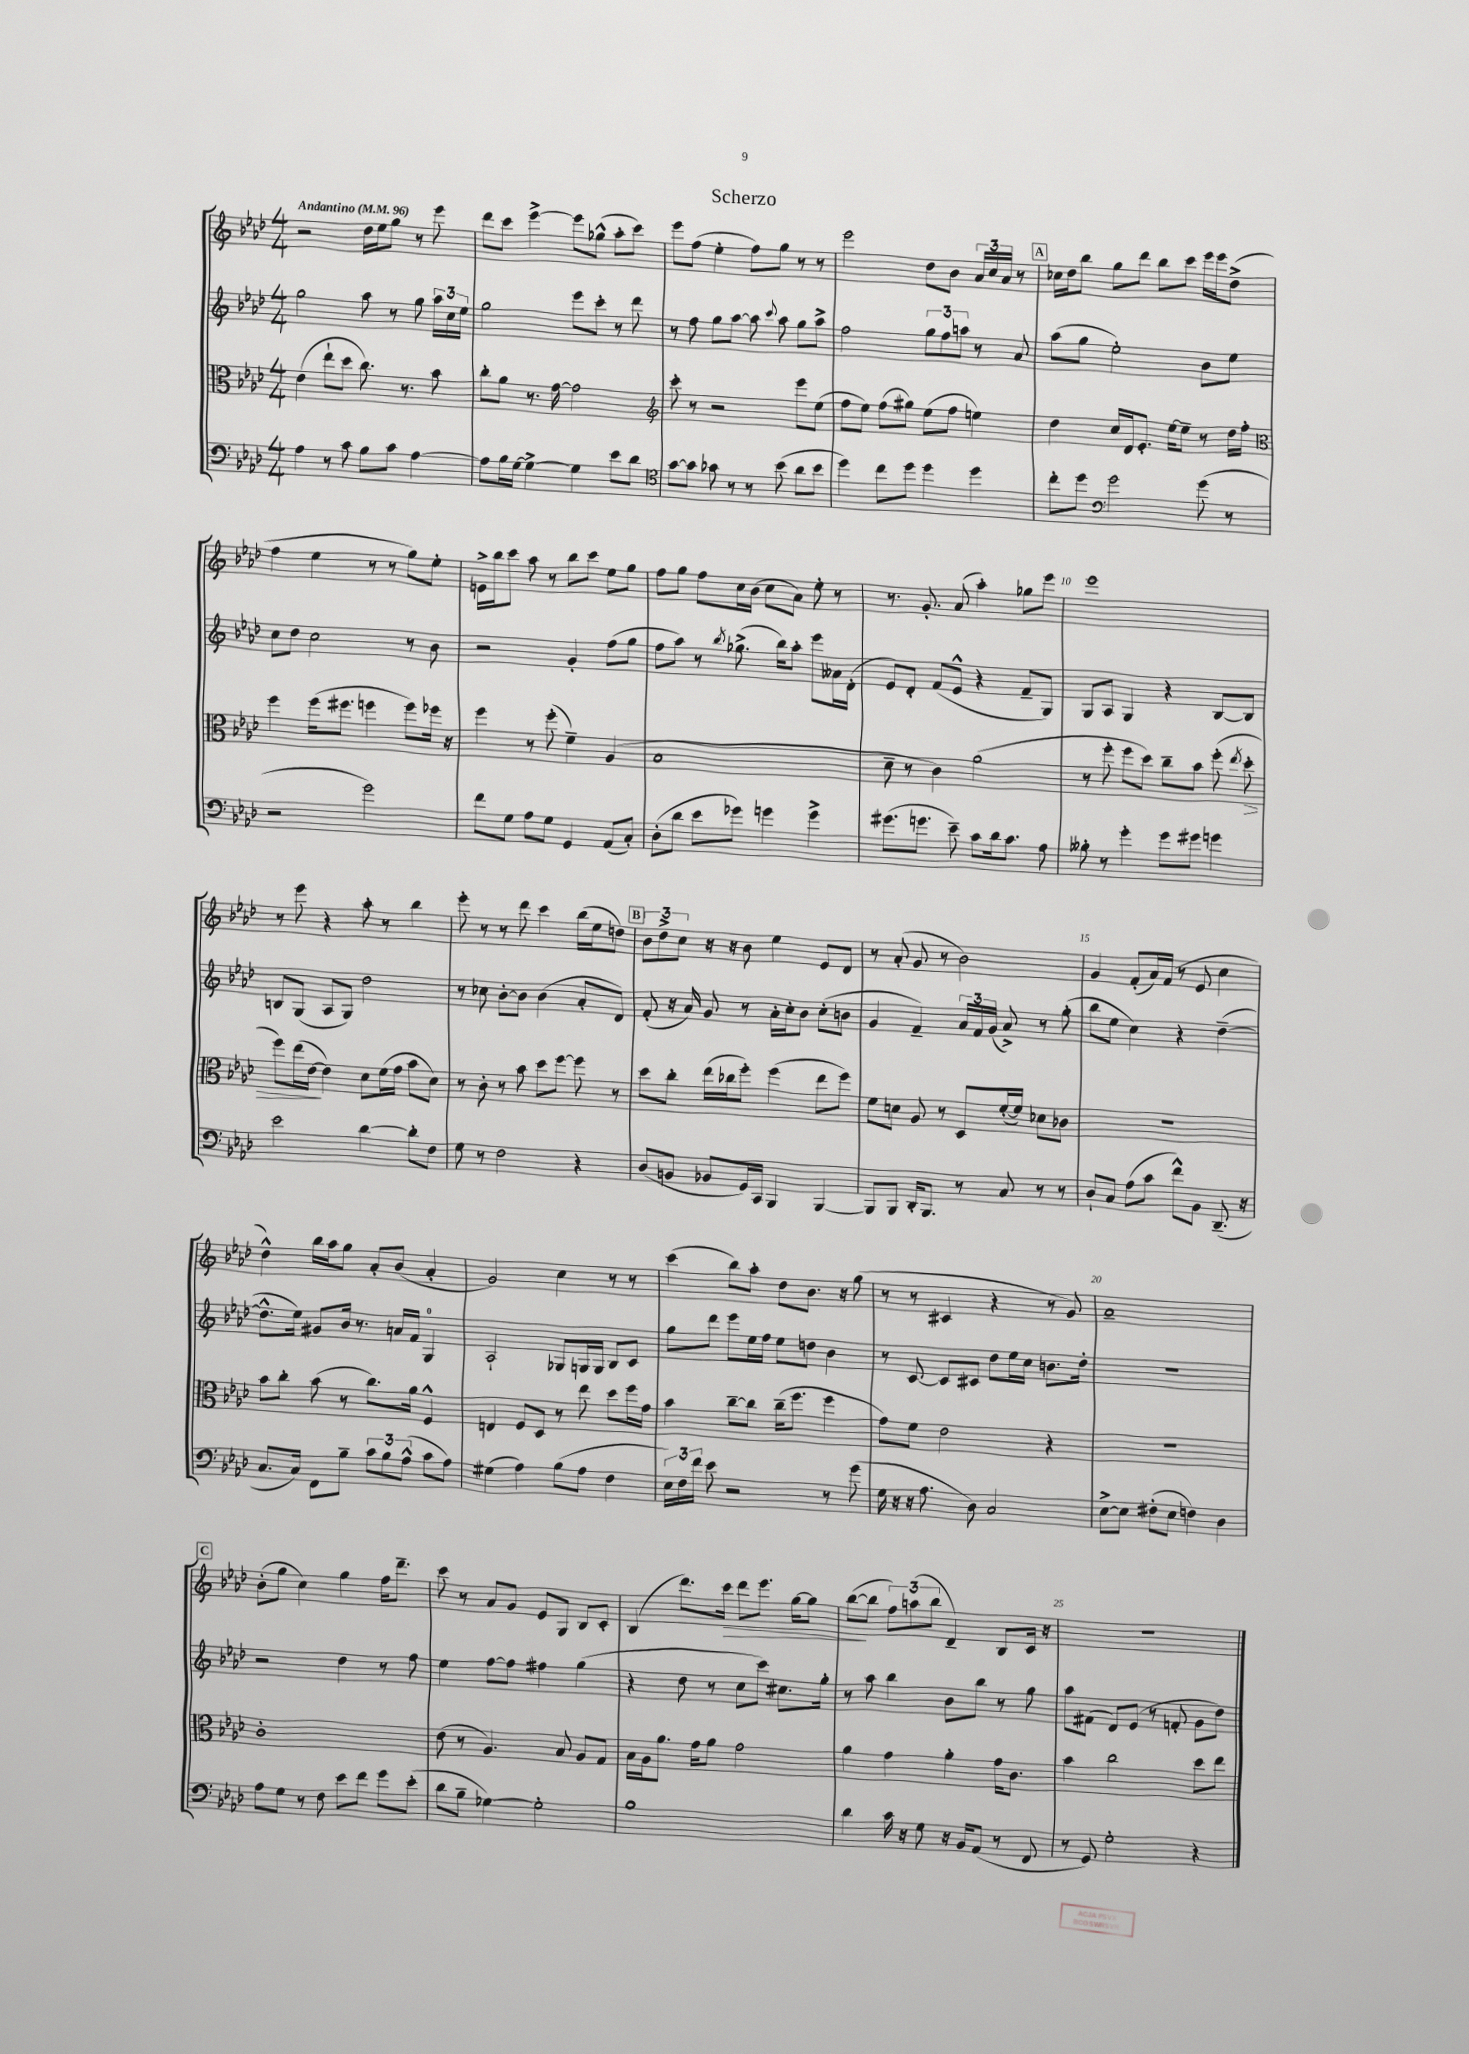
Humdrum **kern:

**kern	**kern	**kern	**kern
*staff4	*staff3	*staff2	*staff1
*clefF4	*clefC3	*clefG2	*clefG2
*k[b-e-a-d-]	*k[b-e-a-d-]	*k[b-e-a-d-]	*k[b-e-a-d-]
*M4/4	*M4/4	*M4/4	*M4/4
*MM96	*MM96	*MM96	*MM96
4A-	(4e-	2gg	2r
8r	8ee-`	.	.
8c	8dd-	.	.
8B-	8.cc)	8aa-	16dd-
.	.	.	16ee-
8c	.	8r	8gg
.	8.r	.	.
[4A-	.	8gg	8r
.	8b-	24aa-	8eee-
.	.	24cc	.
.	.	24ee-	.
=	=	=	=
8A-]	8cc'	2gg	8ddd-
16B-	8a-	.	8ccc
[16G	.	.	.
4G^_	8.r	.	[4eee-^
.	[16g	.	.
4G]	2g]	8eee-	8eee-]
.	.	8ccc'	(8gg-^^
8e-	.	8r	8aa-'
8d-	.	8ddd-	8ccc)
=	=	=	=
*clefC4	*clefG2	*	*
[8g	8ccc'	8r	8eee-
8g]	8r	8ff	(8ff
8g-	2r	8gg	4ee-'
8r	.	[8aa-	.
8r	.	8aa-]	8ff)
.	.	8qqccc	.
(8b-	.	8aa-	8gg
8a-	8eee-	8gg	8r
8b-	(8ee-	8aa-^	8r
=	=	=	=
4dd-)	8ff	2ff	2eee-
.	8ee-)	.	.
8cc	(8ff	.	.
8dd-	8gg#)	.	.
4dd-	(8ee-	12gg	8dd-
.	.	12ff	.
.	8ff	.	8b-
.	.	12aa	.
4dd-	4ee)	8r	24a-
.	.	.	24cc
.	.	.	24a-
.	.	8a-	8r
=	=	=	=
8cc'	4dd-	(8aa-	16cc-
.	.	.	16dd-
8dd-	.	8gg	8bb-
*clefF4	*	*	*
2g	16cc	2ee-')	8gg
.	16d-	.	.
.	8.e-'	.	8ddd-
.	.	.	8bb-
.	[16ee-	.	.
.	8ee-~]	.	8ccc
(8g	8r	8b-	16eee-
.	.	.	16eee-
8r	16dd-	8ee-	(8dd-^
.	16ff'	.	.
=	=	=	=
*	*clefC3	*	*
2r	4ff	8cc	4ff
.	.	8dd-	.
.	(16ff	2cc	4ee-
.	8.ff#	.	.
2g)	4ff	.	8r
.	.	.	8r
.	8ff)	8r	8gg)
.	16ff-	8b-	8ee-'
.	16r	.	.
=	=	=	=
8f	4ff	2r	16e^
.	.	.	16bb-
8G	.	.	8ccc
8A-	8r	.	8aa-
8G	(8ff'	.	8r
4GG	4f~)	4g'	8bb-
.	.	.	8ccc
(8AA-	(4A-	(8ff	8ee-
8C')	.	8gg	8gg
=	=	=	=
(8D-'	1B-	8ff	8ff
8d-	.	8aa-)	8gg
8e-	.	8r	8ff
.	.	8qbb-	.
8g-)	.	(8.gg-^	16cc
.	.	.	(16b-
4g	.	.	8cc
.	.	16bb-)	.
.	.	8aa-'	8a-)
4g^	.	8eee-	8ee-'
.	.	16a--	8r
.	.	(16d-'	.
=	=	=	=
(8.g#	8d-~	8e-)	8.r
.	8r	8d-'	.
8.g	.	.	8.g'
.	4c)	(8f	.
8e-~)	.	8e-^^	(8a-
8c	(2a-	4r	4aa-')
16d-	.	.	.
8.c	.	.	.
.	.	8f~	8gg-
8A-	.	8G)	8eee-
=	=	=	=
8B--'	8r	8G	1eee-
8r	8ff'	8A-	.
4g'	8ff	4G	.
.	8dd-)	.	.
8g	8cc~	4r	.
8g#	8b-	.	.
4g	(8ff'	[8B-	.
.	8qee-	.	.
.	8dd-'	8B-]	.
=	=	=	=
2e-	8ff)	8B	8r
.	(16ee-	(8G	8eee-
.	[16e-	.	.
.	4e-])	8A-	4r
.	.	8G)	.
[4d-	8d-	2dd-	8aa-'
.	(16f	.	8r
.	16g	.	.
8d-']	8b-	.	4bb-
8F	8d-)	.	.
=	=	=	=
8G	8r	8r	8eee-'
8r	8c'	8cc-	8r
2F	8r	[8b-'	8r
.	8b-	8b-]	8ddd-
.	8dd-	(4b-	4ccc
.	[8ff	.	.
4r	8ff]	8a-'	(16bb-
.	.	.	16ee-
.	8r	8d-)	8dd)
=	=	=	=
(8D-	8dd-	(8f'	12b-
.	.	.	12dd-^
8BB	8cc'	16r	.
.	.	.	12cc
.	.	16a-)	.
8BB-	(16ee-	8g	16r
.	16cc-	.	16r
16GG)	8ff')	8r	8b-
16CC	.	.	.
4BBB-	(4ff	16a-'	4ee-
.	.	16cc'	.
.	.	8b-	.
[4BBB-	8ee-	(8cc'	8e-
.	8ff)	8b	8d-
=	=	=	=
8BBB-]	8f	4g	8r
8BBB-	8d	.	(8a-'
16DD-'	8A-	4f~)	8g
8.BBB-	.	.	.
.	8r	.	8r
8r	8D-	24a-	2b-)
.	.	24f	.
.	.	(24g	.
8C	([16f'	8a-^)	.
.	16f])	.	.
8r	8d-	8r	.
8r	8c-	(8gg'	.
=	=	=	=
8D-`	1r	8bb-	4g
8C	.	8ee-	.
(8A-	.	4cc)	(8f'
8c	.	.	16a-)
.	.	.	(16f
8f^^)	.	4r	8r
8BB-	.	.	8e-
(8.DD-~	.	([4dd-~	4cc
16r	.	.	.
=	=	=	=
8.C	8b-	8.dd-^^]	4dd-^^)
.	8cc'	.	.
16C)	.	16ee-)	.
8FF	(8b-	8g#	16bb-
.	.	.	16aa-
8B-~	8r	16b-	8gg
.	.	8.r	.
12c	8.cc)	.	8a-'
12B-	.	.	.
.	.	16a	(8b-
(12A-^^	.	.	.
.	16a-	16f	.
8c	4F^^	4G	4a-'
8A-)	.	.	.
=	=	=	=
(4G#	4E	2A-`	2g)
4A-)	8F	.	.
.	8D-	.	.
(8B-	8r	8G-	4cc
8A-	8ee-	16G	.
.	.	16G	.
4F	8dd-	8B-	8r
.	16ff	8c	8r
.	16g	.	.
=	=	=	=
24E-)	4b-	8gg	(4ccc
24F	.	.	.
24f	.	.	.
8e-	.	8ddd-	.
2r	[8cc~	8eee-	8bb-)
.	8cc]	16ee-	8aa-'
.	.	16ff	.
.	(16cc~	8ee-	8dd-
.	8.ff	.	.
.	.	8dd	8.b-
8r	4ff	4b-	.
.	.	.	16r
(8g	.	.	(8gg
=	=	=	=
16G	8g)	8r	8r
16r	.	.	.
16r	8f	[8c	8r
8.A-	.	.	.
.	2e-	8c]	4c#
8D-)	.	8c#	.
2C	.	8dd-	4r
.	.	16ee-	.
.	.	16cc	.
.	4r	8.b	8r
.	.	.	8g)
.	.	16dd-'	.
=	=	=	=
[8E-^	1r	1r	1a-~
8E-]	.	.	.
(8F#'	.	.	.
8E-	.	.	.
4F)	.	.	.
4D-	.	.	.
=	=	=	=
8A-	1c'	2r	(8b-'
8G	.	.	8gg
8r	.	.	4cc)
8F	.	.	.
8e-	.	4dd-	4gg
8f	.	.	.
8g	.	8r	16ff
.	.	.	8.ddd-~
(8e-'	.	8ff	.
=	=	=	=
8d-	(8e-	4ee-	8ccc
8B-~	8r	.	8r
[4G-)	4.A-)	[8ff	8a-
.	.	8ff]	8g
2G-']	.	4ff#	8e-
.	8B-	.	8G
.	8A-	(4gg	8B-
.	8G	.	8c'
=	=	=	=
1B-	16B-	4r	(4B-
.	16A-	.	.
.	8.a-	.	.
.	.	8dd-	8.ddd-)
.	16g	.	.
.	8a-	8r	.
.	.	.	16ccc
.	2g	8cc	8ddd-
.	.	8ccc)	8.eee-
.	.	8.cc#	.
.	.	.	[16gg
.	.	.	8gg]
.	.	16gg'	.
=	=	=	=
4d-	4a-	8r	([8bb-
.	.	8aa-	8bb-]
16c	4g	4bb-	12ff)
16r	.	.	.
.	.	.	(12aa
8G	.	.	.
.	.	.	12bb-
16r	4a-'	8b-	4d-~)
16BB-	.	.	.
(8AA-	.	8bb-	.
8r	16g	8r	8B-
.	8.c	.	.
8FF	.	8gg	16c
.	.	.	16r
=	=	=	=
8r	4b-	8aa-	1r
8GG)	.	(8f#	.
2G'	2cc	8d-)	.
.	.	(8e-	.
.	.	8r	.
.	.	8f'	.
4r	8dd-	8g	.
.	8ee-	8dd-)	.
==	==	==	==
*-	*-	*-	*-
